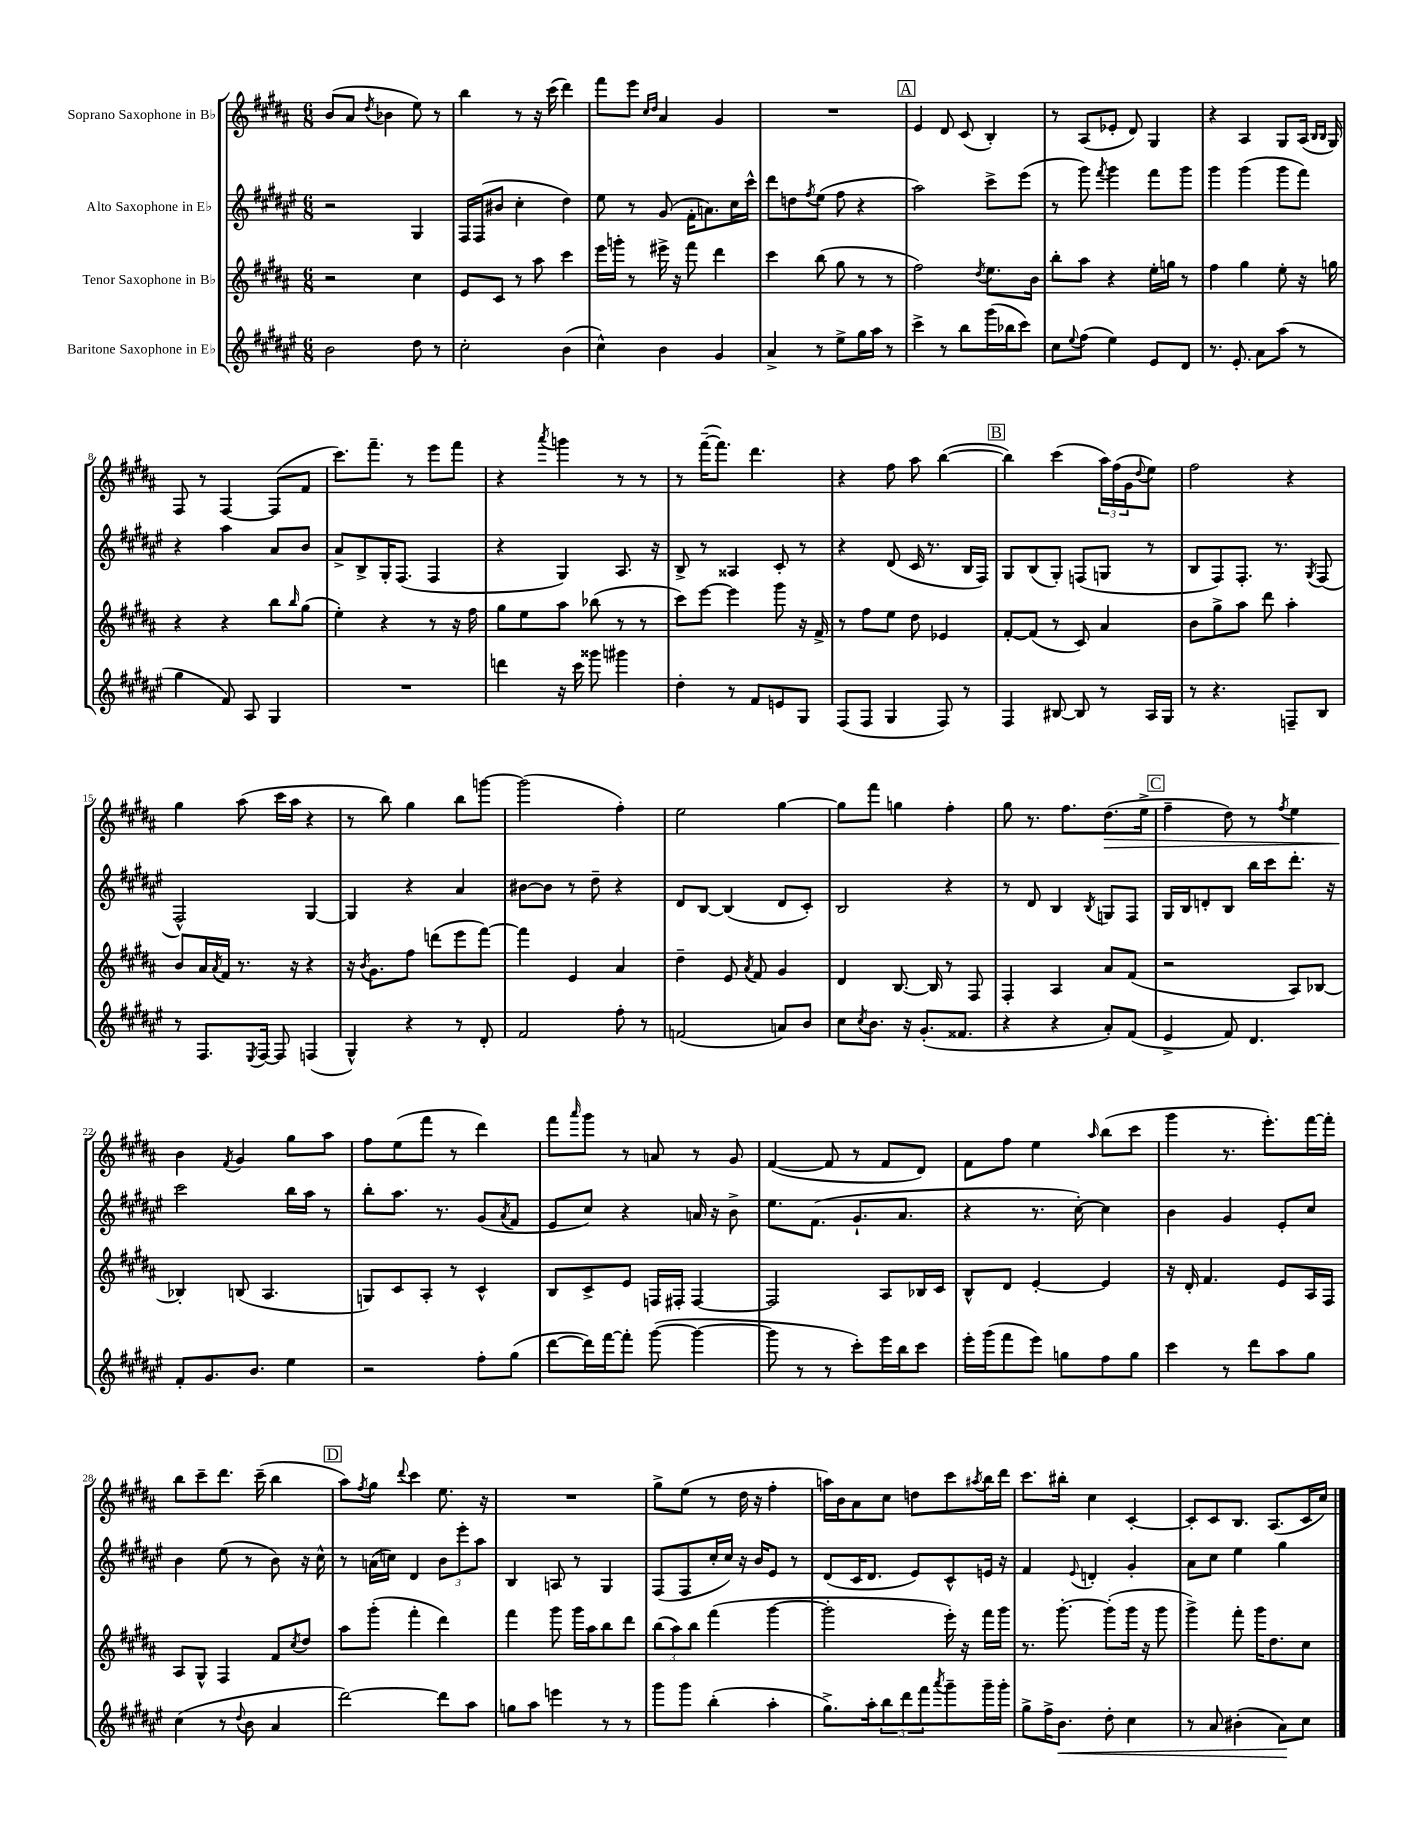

**kern	**kern	**kern	**kern
*staff4	*staff3	*staff2	*staff1
*clefG2	*clefG2	*clefG2	*clefG2
*k[f#c#g#d#a#e#]	*k[f#c#g#d#a#]	*k[f#c#g#d#a#e#]	*k[f#c#g#d#a#]
*M6/8	*M6/8	*M6/8	*M6/8
2b	2r	2r	(8b
.	.	.	8a#
.	.	.	8qdd#
.	.	.	4b-
8dd#	4cc#	4G#	8ee)
8r	.	.	8r
=	=	=	=
2cc#'	8e	16F#	4bb
.	.	(16F#	.
.	8c#	8b#	.
.	8r	4cc#'	8r
.	8aa#	.	16r
.	.	.	(16ccc#
(4b	4ccc#	4dd#)	4ddd#)
=	=	=	=
4cc#^^)	16eee	8ee#	8fff#
.	16ggg'	.	.
.	8r	8r	8eee
.	.	.	16qqcc#
.	.	.	16qqdd#
4b	16eee#^	(8g#	4a#
.	16r	.	.
.	8fff#	16f#'	.
.	.	8.a)	.
4g#	4ddd#	.	4g#
.	.	16cc#	.
.	.	16ccc#^^	.
=	=	=	=
4a#^	4ccc#	8ddd#	2.r
.	.	8dd	.
.	.	8qff#	.
8r	(8bb	(8ee#	.
8ee#^	8gg#	8ff#	.
16gg#	8r	4r	.
16aa#	.	.	.
8r	8r	.	.
=	=	=	=
4ccc#^	2ff#)	2aa#)	4e
8r	.	.	8d#
8bb	.	.	(8c#
.	8qdd#	.	.
(16ggg#	8.ee	8ccc#^	4B')
16bb-	.	.	.
8ccc#)	.	(8eee#	.
.	16b	.	.
=	=	=	=
8cc#	8bb'	8r	8r
8qqee#	.	.	.
(8ff#	8aa#	8ggg#)	(8A#
.	.	8qfff#	.
4ee#)	4r	4ggg#	8e-'
.	.	.	8d#)
8e#	16ee'	8fff#	4G#
.	16gg	.	.
8d#	8r	8ggg#	.
=	=	=	=
8.r	4ff#	4ggg#	4r
8.e#'	.	.	.
.	4gg#	(4ggg#	4A#
8a#	.	.	.
(8aa#	8ee'	8ggg#	8G#
8r	16r	8fff#)	(16A#
.	.	.	16qqB
.	.	.	16qqB
.	16gg	.	16G#)
=	=	=	=
4gg#	4r	4r	8F#
.	.	.	8r
8f#)	4r	4aa#	[4F#
8A#	.	.	.
4G#	8bb	8a#	(8F#]
.	16qqbb	.	.
.	(8gg#	8b	8f#
=	=	=	=
2.r	4ee')	8a#^	8.ccc#)
.	.	8B^	.
.	.	.	8.fff#~
.	4r	16G#'	.
.	.	(8.F#	.
.	.	.	8r
.	8r	4F#	8eee
.	16r	.	8fff#
.	16ff#	.	.
=	=	=	=
4ddd	8gg#	4r	4r
.	8ee	.	.
.	.	.	8qaaa#
16r	8aa#	4G#)	4ggg
16ccc#	.	.	.
8ggg##	(8bb-	.	.
4ggg#	8r	8.A#	8r
.	8r	.	8r
.	.	16r	.
=	=	=	=
4dd#'	8ccc#)	8B^	8r
.	[8eee	8r	([16fff#~
.	.	.	8.fff#])
8r	4eee]	4A##	.
8f#	.	.	4.ddd#
8e	8ggg#	8c#'	.
8G#	16r	8r	.
.	16f#^	.	.
=	=	=	=
(8F#	8r	4r	4r
8F#	8ff#	.	.
4G#	8ee	(8d#	8ff#
.	8dd#	16c#	8aa#
.	.	8.r	.
8F#)	4e-	.	([4bb
8r	.	16B	.
.	.	16F#)	.
=	=	=	=
4F#	[8f#'	8G#	4bb])
.	(8f#]	(8B	.
[8B#	8r	8G#')	(4ccc#
8B#]	8c#)	(8F	.
8r	4a#	8G	24aa#)
.	.	.	(24ff#
.	.	.	24g#
.	.	.	8qqdd#
16A#	.	8r	8ee)
16G#	.	.	.
=	=	=	=
8r	8b	8B	2ff#
4.r	8gg#^	8F#)	.
.	8aa#	8.F#'	.
.	8ddd#	.	.
.	.	8.r	.
8F~	4aa#'	.	4r
.	.	8qG#	.
8B	.	(8F#	.
=	=	=	=
8r	8b	2F#^^)	4gg#
8.F#	16a#	.	.
.	8qa#	.	.
.	16f#	.	.
.	8.r	.	(8aa#
8qE#	.	.	.
[16F#	.	.	.
8F#]	.	.	16ccc#
.	16r	.	16aa#
(4F	4r	[4G#	4r
=	=	=	=
4G#^^)	16r	4G#]	8r
.	8qb	.	.
.	8.g#	.	.
.	.	.	8bb)
4r	8ff#	4r	4gg#
.	(8ddd	.	.
8r	8eee	4a#	8bb
8d#'	[8fff#)	.	[8ggg
=	=	=	=
2f#	4fff#]	[8b#	(2ggg]
.	.	8b#]	.
.	4e	8r	.
.	.	8dd#~	.
8ff#'	4a#	4r	4ff#')
8r	.	.	.
=	=	=	=
(2f	4dd#~	8d#	2ee
.	.	[8B	.
.	8e	(4B]	.
.	8qa#	.	.
.	8f#	.	.
8a)	4g#	8d#	[4gg#
8b	.	8c#')	.
=	=	=	=
8cc#	4d#	2B	8gg#]
8qcc#	.	.	.
8.b	.	.	8fff#
.	[8.B	.	4gg
16r	.	.	.
(8.g#'	.	.	.
.	16B]	.	.
.	8r	4r	4ff#'
8.f##	.	.	.
.	8F#	.	.
=	=	=	=
4r	4F#'	8r	8gg#
.	.	8d#	8.r
4r	4A#	4B	.
.	.	.	8.ff#
.	.	8qB	.
8a#')	8a#	8G	(8.dd#
(8f#	(8f#	8F#	.
.	.	.	16ee^
=	=	=	=
4e#^	2r	16G#	4ff#~
.	.	16B	.
.	.	8d'	.
8f#)	.	8B	8dd#)
4.d#	.	16bb	8r
.	.	16ccc#	.
.	.	.	8qff#
.	8A#)	8.ddd#'	4ee
.	[8B-	.	.
.	.	16r	.
=	=	=	=
8f#'	4B-']	2ccc#	4b
8.g#	.	.	.
.	.	.	8qf#
.	(8B	.	4g#
8.b	.	.	.
.	4.A#	.	.
4ee#	.	16bb	8gg#
.	.	16aa#	.
.	.	8r	8aa#
=	=	=	=
2r	8G)	8bb'	8ff#
.	8c#	8.aa#	(8ee
.	8A#'	.	8fff#
.	.	8.r	.
.	8r	.	8r
8ff#'	4c#^^	(8g#	4ddd#)
.	.	8qa#	.
(8gg#	.	8f#	.
=	=	=	=
[8ddd#	8B	8e#	8fff#
.	.	.	16qqaaa#
16ddd#])	8c#^	8cc#)	8ggg#
[16fff#	.	.	.
8fff#']	8e	4r	8r
([8ggg#	16F	.	8a
.	16F#'	.	.
4ggg#_	[4F#	16a	8r
.	.	16r	.
.	.	8b^	8g#
=	=	=	=
8ggg#]	2F#]	8.ee#	([4f#
8r	.	.	.
.	.	(8.f#	.
8r	.	.	8f#]
8ccc#')	.	8.g#`	8r
16eee#	8A#	.	8f#
16bb	.	8.a#	.
8ccc#	16B-	.	8d#)
.	16c#	.	.
=	=	=	=
16eee#'	8B^^	4r	8f#
(16ggg#	.	.	.
8fff#	8d#	.	8ff#
8eee#)	[4e'	8.r	4ee
8gg	.	.	.
.	.	[16cc#')	.
.	.	.	16qqaa#
8ff#	4e]	4cc#]	(8bb
8gg	.	.	8ccc#
=	=	=	=
4ccc#	16r	4b	4ggg#
.	16d#'	.	.
.	4.f#	.	.
8r	.	4g#	8.r
8ddd#	.	.	.
.	.	.	8.eee')
8aa#	8e	8e#'	.
8gg#	16A#	8cc#	[16fff#
.	16F#	.	16fff#']
=	=	=	=
(4cc#	8A#	4b	8bb
.	8G#^^	.	8ccc#~
8r	4F#	(8ee#	8.ddd#
8qqdd#	.	.	.
8b	.	8r	.
.	.	.	(16ccc#~
4a#	8f#	8b)	4bb
.	8qcc#	.	.
.	8dd#	16r	.
.	.	16cc#^^	.
=	=	=	=
[2ddd#)	8aa#	8r	8aa#)
.	.	.	8qff#
.	(8ggg#'	(16a	8gg#
.	.	16cc)	.
.	.	.	8qqddd#
.	4fff#'	4d#	4ccc#
8ddd#]	4ddd#)	12b	8.ee
.	.	12eee#'	.
8aa#	.	.	.
.	.	12aa#	.
.	.	.	16r
=	=	=	=
8gg	4fff#	4B	2.r
8aa#	.	.	.
4eee	8ggg#	8A	.
.	16ggg#	8r	.
.	16aa#	.	.
8r	8bb	4G#	.
8r	8ddd#	.	.
=	=	=	=
8ggg#	(12bb	(8F#	8gg#^
.	12aa#)	.	.
8ggg#	.	8F#	(8ee
.	12bb	.	.
(4bb'	(4fff#	16cc#'	8r
.	.	16cc#)	.
.	.	16r	16dd#
.	.	16b	16r
4aa#'	[4ggg#	8e#	4ff#'
.	.	8r	.
=	=	=	=
8.gg#^)	2ggg#']	(8d#	16aa)
.	.	.	16b
.	.	16c#	8a#
16aa#'	.	8.d#	.
12bb	.	.	8cc#
12ddd#	.	.	.
.	.	8e#)	8dd
12fff#	.	.	.
8qaaa#	.	.	.
8ggg#~	16eee')	8c#^^	8ccc#
.	16r	.	.
.	.	.	8qaa#
16ggg#~	16fff#	16e	16bb
16ggg#'	16ggg#	16r	16ddd#
=	=	=	=
8gg#^	8.r	4f#	8.ccc#
16ff#^	.	.	.
8.b	[8.ggg#'	.	16bb#'
.	.	8qqe#	.
.	.	4d'	4cc#
8dd#'	(8ggg#']	.	.
4cc#	16ggg#	4g#'	[4c#'
.	16r	.	.
.	8ggg#	.	.
=	=	=	=
8r	4ggg#^)	8a#	8c#']
8a#	.	8cc#	8c#
(4b#'	8fff#'	4ee#	8.B
.	16ggg#	.	.
.	8.dd#	.	(8.A#
8a#)	.	4gg#	.
8cc#	8cc#	.	16c#
.	.	.	16cc#)
==	==	==	==
*-	*-	*-	*-
